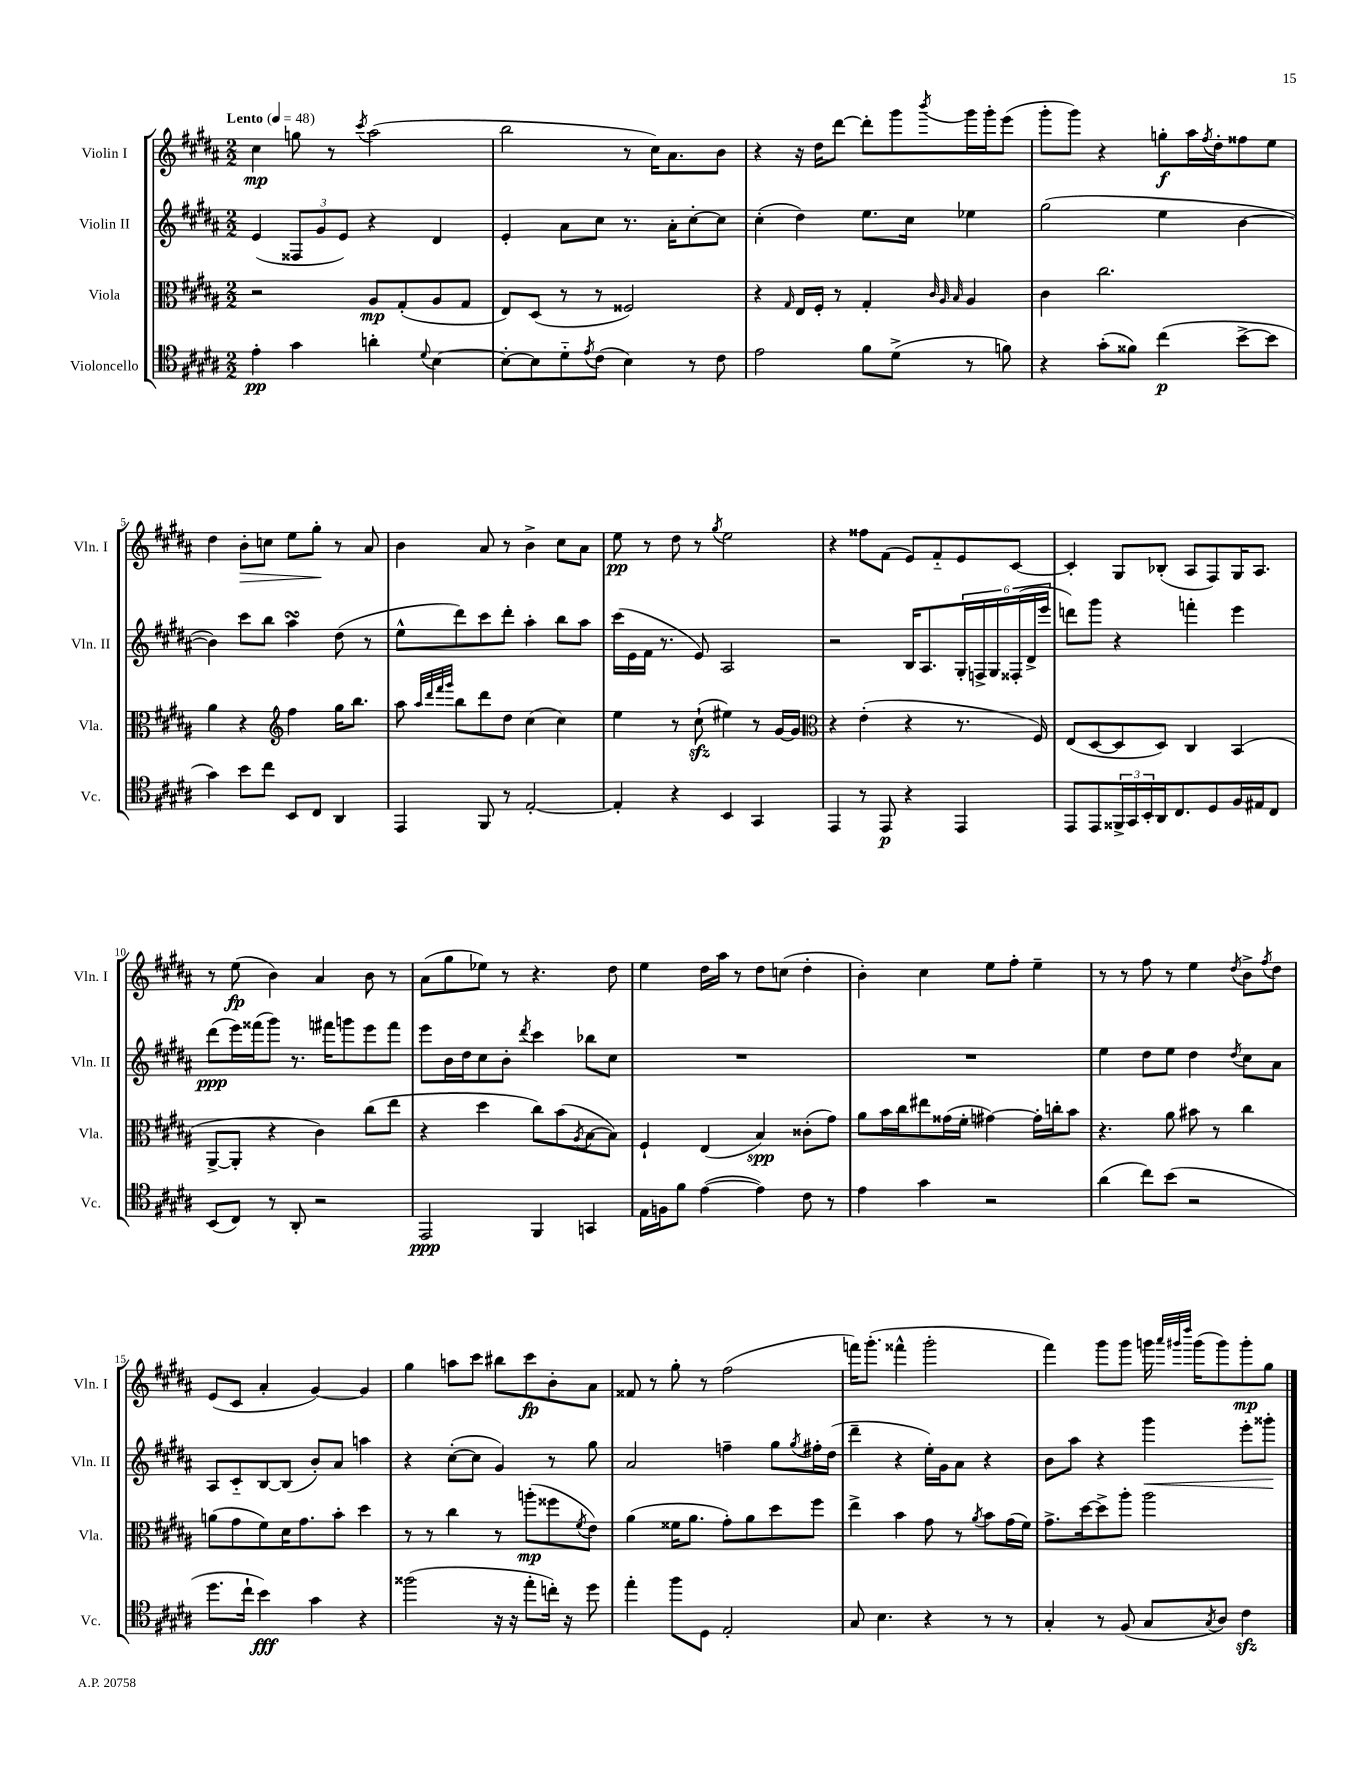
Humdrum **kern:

**kern	**dynam	**kern	**dynam	**kern	**dynam	**kern	**dynam
*part4	*part4	*part3	*part3	*part2	*part2	*part1	*part1
*staff4	*staff4	*staff3	*staff3	*staff2	*staff2	*staff1	*staff1
*I"Violoncello	*	*I"Viola	*	*I"Violin II	*	*I"Violin I	*
*I'Vc.	*	*I'Vla.	*	*I'Vln. II	*	*I'Vln. I	*
*clefC4	*	*clefC3	*	*clefG2	*	*clefG2	*
*k[f#c#g#d#a#]	*	*k[f#c#g#d#a#]	*	*k[f#c#g#d#a#]	*	*k[f#c#g#d#a#]	*
*M2/2	*	*M2/2	*	*M2/2	*	*M2/2	*
*MM48	*	*MM48	*	*MM48	*	*MM48	*
=1	=1	=1	=1	=1	=1	=1	=1
!	!	!	!	!	!	!LO:TX:a:B:t=Lento	!
4e'\	pp	2r	.	(4e/	.	4cc#\	mp
4g#\	.	.	.	12F##X/L	.	8ggn\	.
.	.	.	.	12g#/	.	.	.
.	.	.	.	.	.	8r	.
.	.	.	.	12e/J)	.	.	.
.	.	.	.	.	.	8qccc#/	.
4an'\	.	8A#/L	mp	4r	.	(2aa#\	.
.	.	(8G#'/	.	.	.	.	.
8qqd#/	.	.	.	.	.	.	.
[4B\	.	8A#/	.	4d#/	.	.	.
.	.	8G#/J	.	.	.	.	.
=2	=2	=2	=2	=2	=2	=2	=2
8B'\L_	.	8E/L)	.	4e'/	.	2bb\	.
8B\]	.	(8D#/J	.	.	.	.	.
8d#\	.	8r	.	8a#\L	.	.	.
8qe/	.	.	.	.	.	.	.
(8c#\J	.	8r	.	8cc#\J	.	.	.
4B\)	.	2F##X/)	.	8.r	.	8r	.
.	.	.	.	.	.	16cc#\KL)	.
.	.	.	.	16a#'\KL	.	8.a#\	.
8r	.	.	.	[8cc#'\	.	.	.
8c#\	.	.	.	8cc#\J]	.	8b\J	.
=3	=3	=3	=3	=3	=3	=3	=3
2e\	.	4r	.	(4cc#'\	.	4r	.
.	.	16qqG#/	.	.	.	.	.
.	.	16E/LL	.	4dd#\)	.	16r	.
.	.	16F#'/JJ	.	.	.	16dd#\KL	.
.	.	8r	.	.	.	[8ddd#\J	.
8f#\L	.	4G#'/	.	8.ee\L	.	8ddd#'\L]	.
(8d#^\J	.	.	.	.	.	8ggg#\	.
.	.	.	.	16cc#\Jk	.	.	.
.	.	32qqc#/	.	.	.	.	.
.	.	32qqA#/	.	.	.	.	.
.	.	32qqB/	.	.	.	8qbbb/	.
8r	.	4A#/	.	4ee-X\	.	16ggg#\L	.
.	.	.	.	.	.	16ggg#'\J	.
8fn\)	.	.	.	.	.	(8eee\J	.
=4	=4	=4	=4	=4	=4	=4	=4
4r	.	4c#\	.	(2gg#\	.	8ggg#'\L	.
.	.	.	.	.	.	8ggg#\J)	.
(8g#'\L	.	2.cc#\	.	.	.	4r	.
8f##X\J)	.	.	.	.	.	.	.
(4cc#\	p	.	.	4ee\	.	8ggn'\L	f
.	.	.	.	.	.	16aa#\L	.
.	.	.	.	.	.	8qff#/	.
.	.	.	.	.	.	16dd#'\J	.
[8b^\L	.	.	.	[4b\	.	8ff##X\	.
8b\J]	.	.	.	.	.	8ee\J	.
!!LO:LB:g=z
=5	=5	=5	=5	=5	=5	=5	=5
4g#\)	.	4a#\	.	4b\])	.	4dd#\	.
!	!	!	!	!	!	!	!LO:HP:b
8b\L	.	4r	.	8ccc#\L	.	8b'\L	>
8cc#\J	.	.	.	8bb\J	.	8ccn\J	.
*	*	*clefG2	*	*	*	*	*
8BB/L	.	4ff#\	.	4aa#sSsS\	.	8ee\L	.
8C#/J	.	.	.	.	.	8gg#'\J	.
4AA#/	.	16gg#\KL	.	(8dd#\	.	8r	]
.	.	8.bb\J	.	.	.	.	.
.	.	.	.	8r	.	8a#/	.
=6	=6	=6	=6	=6	=6	=6	=6
4EE/	.	8aa#\	.	8ee^^\L	.	4b\	.
.	.	32qqaa#/LLL	.	.	.	.	.
.	.	32qqddd#/	.	.	.	.	.
.	.	32qqfff#/	.	.	.	.	.
.	.	32qqggg#/JJJ	.	.	.	.	.
.	.	8bb\L	.	8ddd#\)	.	.	.
8FF#/	.	8ddd#\	.	8ccc#\	.	8a#/	.
8r	.	8dd#\J	.	8ddd#'\J	.	8r	.
[2E'/	.	(4cc#\	.	4aa#'\	.	4b^\	.
.	.	4cc#\)	.	8bb\L	.	8cc#\L	.
.	.	.	.	8aa#\J	.	8a#\J	.
=7	=7	=7	=7	=7	=7	=7	=7
4E'/]	.	4ee\	.	(16ccc#\LL	.	8ee\	pp
.	.	.	.	16e\	.	.	.
.	.	.	.	16f#\JJ	.	8r	.
.	.	.	.	8.r	.	.	.
4r	.	8r	.	.	.	8dd#\	.
.	.	(8cc#zz`\	.	8e/)	.	8r	.
.	.	.	.	.	.	8qgg#/	.
4BB/	.	4ee#X\)	.	2A#/	.	2ee\	.
4GG#/	.	8r	.	.	.	.	.
.	.	[16g#/LL	.	.	.	.	.
.	.	16g#/JJ]	.	.	.	.	.
=8	=8	=8	=8	=8	=8	=8	=8
*	*	*clefC3	*	*	*	*	*
4EE/	.	4r	.	2r	.	4r	.
8r	.	(4e'\	.	.	.	8ff##X\L	.
8EE/	p	.	.	.	.	(8f#\J	.
4r	.	4r	.	16B/KL	.	8e/L)	.
.	.	.	.	8.A#/	.	.	.
.	.	.	.	.	.	8f#/	.
4EE/	.	8.r	.	24G#'/L	.	8e/	.
.	.	.	.	24Fn^/	.	.	.
.	.	.	.	24G#/	.	.	.
.	.	.	.	(24F##X'/	.	[8c#/J	.
.	.	.	.	24d#^/	.	.	.
.	.	16F#/)	.	.	.	.	.
.	.	.	.	24eee/JJ	.	.	.
=9	=9	=9	=9	=9	=9	=9	=9
8EE/L	.	(8E/L	.	8dddn\L)	.	4c#'/]	.
8EE/	.	[8D#/	.	8ggg#\J	.	.	.
24FF##X^/L	.	8D#/]	.	4r	.	8G#/L	.
24GG#/	.	.	.	.	.	.	.
24BB'/	.	.	.	.	.	.	.
16AA#/J	.	8D#/J)	.	.	.	(8B-X'/J	.
8.C#/	.	.	.	.	.	.	.
.	.	4C#/	.	4fffn'\	.	8A#/L	.
8D#/	.	.	.	.	.	8F#/)	.
16F#/L	.	(4BB/	.	4eee\	.	16G#/K	.
16E#X/J	.	.	.	.	.	8.A#/J	.
8C#/J	.	.	.	.	.	.	.
!!LO:LB:g=z
=10	=10	=10	=10	=10	=10	=10	=10
(8BB/L	.	[8AA#^/L	.	(8ddd#\L	ppp	8r	.
8C#/J)	.	8AA#'/J]	.	16eee\L)	.	(8ee\	fp
.	.	.	.	(16fff##X\J	.	.	.
8r	.	4r	.	8ggg#\J)	.	4b\)	.
8AA#'/	.	.	.	8.r	.	.	.
2r	.	4c#\)	.	.	.	4a#/	.
.	.	.	.	16fff#X\KL	.	.	.
.	.	.	.	8gggn\	.	.	.
.	.	(8cc#\L	.	8eee\	.	8b\	.
.	.	8ee\J	.	8fff#\J	.	8r	.
=11	=11	=11	=11	=11	=11	=11	=11
2EE/	ppp	4r	.	8eee\L	.	(8a#\L	.
.	.	.	.	16b\L	.	8gg#\	.
.	.	.	.	16dd#\J	.	.	.
.	.	4dd#\	.	8cc#\	.	8ee-X\J)	.
.	.	.	.	8b'\J	.	8r	.
.	.	.	.	8qddd#/	.	.	.
4FF#/	.	8cc#\L)	.	4ccc#\	.	4.r	.
.	.	(8b\	.	.	.	.	.
.	.	8qA#/	.	.	.	.	.
4GGn/	.	[8B\	.	8bb-X\L	.	.	.
.	.	8B\J])	.	8cc#\J	.	8dd#\	.
=12	=12	=12	=12	=12	=12	=12	=12
16E\LL	.	4F#`/	.	1r	.	4ee\	.
16Fn\J	.	.	.	.	.	.	.
8f#\J	.	.	.	.	.	.	.
([4e\	.	(4E/	.	.	.	16dd#\LL	.
.	.	.	.	.	.	16aa#\JJ	.
.	.	.	.	.	.	8r	.
4e\])	.	4B/)	spp	.	.	8dd#\L	.
.	.	.	.	.	.	(8ccn\J	.
8c#\	.	(8c##X'\L	.	.	.	4dd#'\	.
8r	.	8g#\J)	.	.	.	.	.
=13	=13	=13	=13	=13	=13	=13	=13
4e\	.	8a#\L	.	1r	.	4b'\)	.
.	.	16b\L	.	.	.	.	.
.	.	16cc#\J	.	.	.	.	.
4g#\	.	8ee#X\	.	.	.	4cc#\	.
.	.	(16g##X\L	.	.	.	.	.
.	.	16f#'\JJ	.	.	.	.	.
2r	.	[4g#X\)	.	.	.	8ee\L	.
.	.	.	.	.	.	8ff#'\J	.
.	.	16g#'\LL]	.	.	.	4ee~\	.
.	.	16ccn'\J	.	.	.	.	.
.	.	8b\J	.	.	.	.	.
=14	=14	=14	=14	=14	=14	=14	=14
(4a#\	.	4.r	.	4ee\	.	8r	.
.	.	.	.	.	.	8r	.
8cc#\L)	.	.	.	8dd#\L	.	8ff#\	.
(8b\J	.	8a#\	.	8ee\J	.	8r	.
2r	.	8b#X\	.	4dd#\	.	4ee\	.
.	.	8r	.	.	.	.	.
.	.	.	.	8qdd#/	.	8qdd#/	.
.	.	4cc#\	.	8cc#\L	.	8b^\L	.
.	.	.	.	.	.	8qff#/	.
.	.	.	.	8a#\J	.	8dd#\J	.
!!LO:LB:g=z
=15	=15	=15	=15	=15	=15	=15	=15
8.dd#\L	.	(8an\L	.	8A#/L	.	(8e/L	.
.	.	8g#\	.	8c#/	.	8c#/J	.
16cc#`\Jk	.	.	.	.	.	.	.
4b\)	fff	8f#\)	.	[8B/	.	4a#'/	.
.	.	16d#\K	.	(8B/J]	.	.	.
.	.	8.g#\	.	.	.	.	.
4g#\	.	.	.	8b'/L)	.	[4g#/)	.
.	.	8b'\J	.	8a#/J	.	.	.
4r	.	4dd#\	.	4aan\	.	4g#/]	.
=16	=16	=16	=16	=16	=16	=16	=16
(2ff##X\	.	8r	.	4r	.	4gg#\	.
.	.	8r	.	.	.	.	.
.	.	4cc#\	.	([8cc#'\L	.	8aan\L	.
.	.	.	.	8cc#\J]	.	8ccc#\J	.
16r	.	8r	.	4g#/)	.	8bb#X\L	.
16r	.	.	.	.	.	.	.
8ee'\L	.	(8aan'\L	mp	.	.	8ccc#\	fp
16ccn'\Jk)	.	8ff##X\	.	8r	.	8b'\	.
16r	.	.	.	.	.	.	.
.	.	8qf#/	.	.	.	.	.
8dd#\	.	8e\J)	.	8gg#\	.	8a#\J	.
=17	=17	=17	=17	=17	=17	=17	=17
4ee'\	.	(4a#\	.	2a#/	.	8f##X/	.
.	.	.	.	.	.	8r	.
8ff#\L	.	16f##X\KL	.	.	.	8gg#'\	.
.	.	8.a#\J	.	.	.	.	.
8D#\J	.	.	.	.	.	8r	.
2E'/	.	8g#'\L)	.	4ffn~\	.	(2ff#\	.
.	.	8a#\	.	.	.	.	.
.	.	8dd#\	.	8gg#\L	.	.	.
.	.	.	.	8qgg#/	.	.	.
.	.	8ff#\J	.	16ff#X'\L	.	.	.
.	.	.	.	(16dd#\JJ	.	.	.
=18	=18	=18	=18	=18	=18	=18	=18
8G#/	.	4ee^\	.	4ddd#~\	.	16fffn\KL)	.
.	.	.	.	.	.	(8.ggg#'\J	.
4.B\	.	.	.	.	.	.	.
.	.	4b\	.	4r	.	4fff##X^^\	.
4r	.	8g#\	.	16ee'\LL)	.	2ggg#'\	.
.	.	.	.	16g#\J	.	.	.
.	.	8r	.	8a#\J	.	.	.
.	.	8qa#/	.	.	.	.	.
8r	.	8b\L	.	4r	.	.	.
8r	.	(16g#\L	.	.	.	.	.
.	.	16f#\JJ)	.	.	.	.	.
=19	=19	=19	=19	=19	=19	=19	=19
4G#'/	.	8.g#^\L	.	8b\L	.	4fff#\)	.
.	.	.	.	8aa#\J	.	.	.
.	.	[16dd#\k	.	.	.	.	.
8r	.	8dd#^\]	.	4r	.	8ggg#\L	.
(8F#/	.	8aa#'\J	.	.	.	8ggg#\J	.
!	!	!	!	!	!LO:HP:b	!	!
8G#/L	.	2aa#\	.	4ggg#\	<	16gggn\	.
.	.	.	.	.	.	32qqaaa#/LLL	.
.	.	.	.	.	.	32qqggg#X/	.
.	.	.	.	.	.	32qqdddd#/JJJ	.
.	.	.	.	.	.	(16ggg#\KL	.
8qG#/	.	.	.	.	.	.	.
8A#/J)	.	.	.	.	.	8ggg#\)	.
4c#zz\	.	.	.	8eee'\L	.	8ggg#'\	mp
.	.	.	.	8ggg##X'\J	.	8gg#\J	.
.	.	.	.	.	[	.	.
==	==	==	==	==	==	==	==
*-	*-	*-	*-	*-	*-	*-	*-
